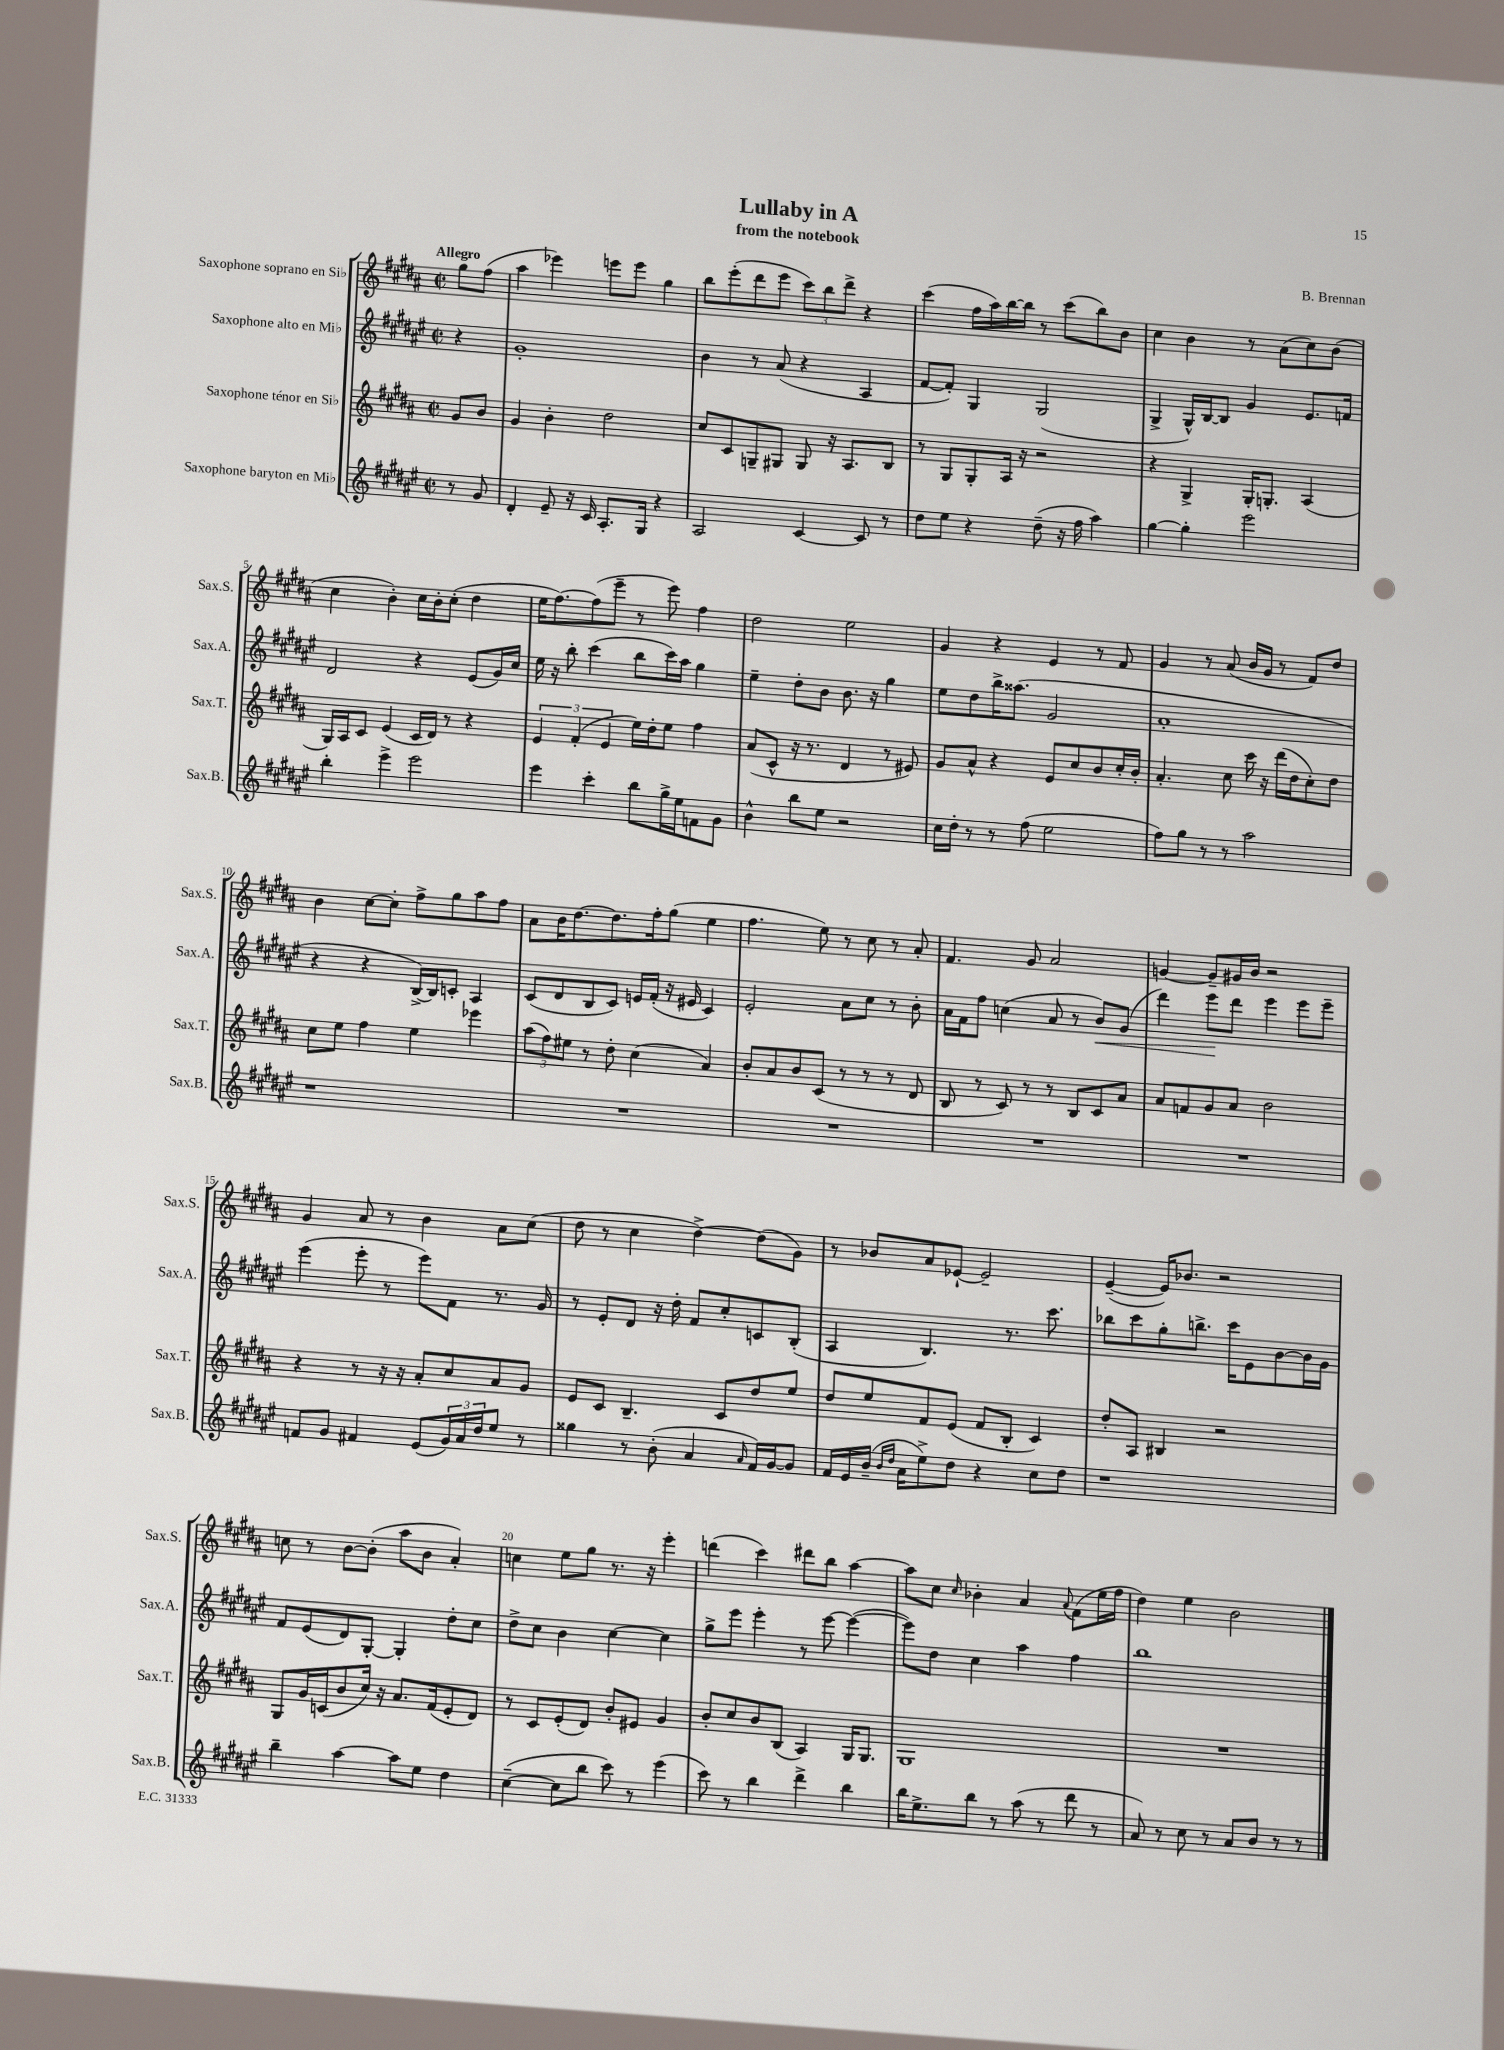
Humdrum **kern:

**kern	**kern	**kern	**kern
*staff4	*staff3	*staff2	*staff1
*clefG2	*clefG2	*clefG2	*clefG2
*k[f#c#g#d#a#e#]	*k[f#c#g#d#a#]	*k[f#c#g#d#a#e#]	*k[f#c#g#d#a#]
*M2/2	*M2/2	*M2/2	*M2/2
*met(c|)	*met(c|)	*met(c|)	*met(c|)
8r	8g#/L	4r	8gg#\L
8g#/	8b/J	.	(8ff#\J
=	=	=	=
4d#'/	4g#/	1g#'	4aa#\
8e#~/	4b'\	.	4eee-\)
16r	.	.	.
16c#/	.	.	.
8.A#'/L	2dd#\	.	8eee\L
.	.	.	8eee\J
16G#/Jk	.	.	.
4r	.	.	4gg#\
=	=	=	=
2A#/	8cc#/L	4b\	8bb\L
.	8c#/	.	(8eee'\
.	8G~/	8r	8ddd#\
.	8G#/J	(8a#/	8eee\J
[4c#/	8G#/	4r	12ccc#\L)
.	.	.	12bb\
.	16r	.	.
.	.	.	12ddd#^\J
.	8.A#/L	.	.
8c#/]	.	4A#/	4r
8r	8B/J	.	.
=	=	=	=
8dd#\L	8r	[8f#/L	(4ccc#\
8ee#\J	8G#/L	8f#'/]J)	.
4r	8G#'/	4G#/	16ff#\LL
.	.	.	16aa#\)
.	16A#/Jk	.	[16bb\
.	16r	.	16bb\]JJ
(8dd#~\	2r	(2G#/	8r
16r	.	.	(8ccc#\L
16ff#\	.	.	.
4aa#\)	.	.	8bb\)
.	.	.	8b\J
=	=	=	=
[4gg#\	4r	4G#^/	4cc#\
4gg#'\]	4G#^/	16G#^^/LL)	4b\
.	.	[16B/J	.
.	.	8B/]J	.
2eee#\	16G#'/LK	4g#/	8r
.	8.G'/J	.	.
.	.	.	(8a#\L
.	(4A#/	8.e#/L	8cc#\)
.	.	.	(8b\J
.	.	16f/Jk	.
=	=	=	=
4bb'\	16G#/LL)	2d#/	4cc#\
.	16A#/J	.	.
.	8c#/J	.	.
4eee#^\	(4e/	.	4b'\)
2eee#\	16c#/LL	4r	16cc#\LL
.	16d#/JJ)	.	16b'\J
.	8r	.	(8cc#'\J
.	4r	(8e#/L	4dd#\
.	.	16g#/L)	.
.	.	16cc#/JJ	.
=	=	=	=
4eee#\	6e/	16ee#\	16ee\LK
.	.	16r	[8.ff#\)
.	.	8bb'\	.
.	(6f#'/	.	.
4ccc#'\	.	(4ccc#\	(8ff#\]
.	6e/	.	.
.	.	.	8eee~\J
8bb\L	16ee\LL)	8bb\L	8r
.	16dd#'\J	.	.
16gg#^\L	8ee\J	16ccc#\L)	8eee\)
16ee#\J	.	16aa#\JJ	.
8f\	4ff#\	4gg#\	4ff#\
8g#\J	.	.	.
=	=	=	=
4b^^\	(8a#/L	4ee#~\	2dd#\
.	8c#^^/J	.	.
8bb\L	16r	8dd#'\L	.
.	8.r	.	.
8ee#\J	.	8b\J	.
2r	4d#/	8.b\	2ee\
.	.	16r	.
.	8r	4gg#\	.
.	8e#/)	.	.
=	=	=	=
16cc#\LL	8g#/L	8ee#\L	4g#/
16dd#'\JJ	.	.	.
8r	8a#^^/J	8dd#\	.
8r	4r	16bb^\K	4r
.	.	(8.aa##\J	.
(8ff#\	.	.	.
2ee#\	8e/L	2g#/	4e/
.	8cc#/	.	.
.	8b/	.	8r
.	16cc#'/L	.	8f#/
.	16b'/JJ	.	.
=	=	=	=
8ff#\L)	4.a#'/	1a#'	4g#/
8gg#\J	.	.	.
8r	.	.	8r
8r	8cc#\	.	(8a#/
2aa#\	16ccc#\	.	16b/LL
.	16r	.	16g#/JJ
.	(16ddd#\LL	.	8r
.	16dd#\J	.	.
.	8cc#'\)	.	8f#/L)
.	8dd#\J	.	8dd#/J
=	=	=	=
1r	8cc#\L	4r	4b\
.	8ee\J	.	.
.	4ff#\	4r	[8cc#\L
.	.	.	8cc#'\]J
.	4ee\	[16B^/LL)	8ff#^\L
.	.	16B/]J	.
.	.	8c'/J	8gg#\
.	4eee-\	4A#/	8aa#\
.	.	.	8ff#\J
=	=	=	=
1r	(12aa#\L	(8c#/L	8a#\L
.	12ff#\)	.	.
.	.	8d#/	16b\K
.	12ee#\J	.	.
.	.	.	[8.dd#\
.	8r	8B/	.
.	8dd#'\	8c#/J)	8.dd#\]
.	(4cc#\	16e/LL	.
.	.	(16f#'/JJ	16ff#'\k
.	.	16r	(8gg#\J
.	.	16e#/	.
.	4a#/)	4c#/)	4ee\
=	=	=	=
1r	8b'/L	2e#'/	4.ff#\
.	8a#/	.	.
.	8b/	.	.
.	(8c#/J	.	8ee\)
.	8r	8a#\L	8r
.	8r	8cc#\J	8cc#\
.	8r	8r	8r
.	8d#/	8b'\	8a#'/
=	=	=	=
1r	8B/	16a#\LL	4.f#/
.	.	16f#\J	.
.	8r	8ff#\J	.
.	8c#/)	(4cc\	.
.	8r	.	8g#/
.	8r	8a#/	2a#/
.	8B/L	8r	.
.	8c#/	8b/L)	.
.	8a#/J	(8g#/J	.
=	=	=	=
1r	8a#/L	4ddd#\)	[4g/
.	8f/	.	.
.	8g#/	8eee#\L	8g~/]L
.	8a#/J	8ddd#\J	16g#/L
.	.	.	16b/JJ
.	2b\	4eee#\	2r
.	.	8eee#\L	.
.	.	8eee#~\J	.
=	=	=	=
8f/L	4r	(4eee#\	4g#/
8g#/J	.	.	.
4f#/	8r	8eee#'\	8a#/
.	16r	8r	8r
.	16r	.	.
(8e#/L	8a#'/L	8eee#\L)	4b\
24g#/L)	8cc#/	8f#\J	.
24a#/	.	.	.
24dd#/J	.	.	.
8ee#/J	8a#/	8.r	8a#\L
8r	8g#/J	.	(8cc#\J
.	.	16g#/	.
=	=	=	=
4gg##\	8e/L	8r	8dd#\
.	8c#/J	8e#'/L	8r
8r	4.B~/	8d#/J	4cc#\
(8b'\	.	16r	.
.	.	16dd#'\	.
4a#/	.	8f#/L	[4dd#^\)
.	8c#/L	8cc#'/	.
16qqa#/	.	.	.
16f#/LL)	8dd#/	8c/	(8dd#\]L
[16g#/J	.	.	.
8g#/]J	8ee/J	(8B'/J	8g#\J)
=	=	=	=
16f#/LL	8dd#/L	4A#/	8r
16e#/	.	.	.
(16b~/JJ	8ee/	.	8b-/L
16qqb/LL	.	.	.
16qqdd#/JJ	.	.	.
16a#\LK	.	.	.
8ee#^\)	8f#/	4.B/)	8a#/
8dd#\J	(8e/J	.	[8e-`/J
4r	8f#/L	.	2e-~/]
.	8B'/J	8.r	.
8cc#\L	4c#/)	.	.
.	.	8.ccc#\	.
8dd#\J	.	.	.
=	=	=	=
1r	8dd#'/L	8bb-\L	([4e~/
.	8A#/J	8ccc#\	.
.	4B#/	8gg#'\	16e/]LK)
.	.	.	8.b-/J
.	.	8.bb^\J	.
.	2r	.	2r
.	.	16ccc#\LK	.
.	.	8e#\	.
.	.	[8b\	.
.	.	16b\]L	.
.	.	16g#\JJ	.
=	=	=	=
4bb~\	8G#/L	8f#/L	8cc\
.	16g#/L	(8e#/	8r
.	(16c/J	.	.
[4aa#\	8b/	8d#/)	[8b\L
.	16cc#/Jk)	[8G#'/J	(8b'\]J
.	16r	.	.
8aa#\]L	8.a#/L	4G#'/]	8aa#\L
8ee#\J	.	.	8b\J
.	(16f#/k	.	.
4dd#\	8e'/	8dd#'\L	4a#'/)
.	8d#/J)	8cc#\J	.
=	=	=	=
([4cc#~\	8r	8dd#^\L	4cc\
.	8c#/L	8cc#\J	.
8cc#\]L	(8e'/	4b\	8ee\L
8bb\J	8d#/J)	.	8gg#\J
8ccc#\)	8b'/L	[4cc#\	8.r
8r	8e#/J	.	.
.	.	.	16r
(4eee#\	4g#/	4cc#\]	4eee'\
=	=	=	=
8ccc#\)	8b'/L	8gg#^\L	(4ddd\
8r	8cc#/	8eee#\J	.
4bb\	8b/	4eee#'\	4ccc#\)
.	(8B/J	.	.
4ddd#^\	4A#/)	8r	8ddd#\L
.	.	[8eee#\	8bb\J
4bb\	16G#/LK	(4eee#\_	[4aa#\
.	8.G#/J	.	.
=	=	=	=
16bb\LK	1G#	8eee#\]L)	8aa#\]L
8.ee#^\	.	.	.
.	.	8dd#\J	8cc#\J
.	.	.	16qqcc#/
8bb\J	.	4cc#\	4b-'\
8r	.	.	.
(8aa#\	.	4aa#\	4a#/
8r	.	.	.
.	.	.	8qqa#/
8ddd#\	.	4ff#\	(8f#\L
8r	.	.	16ee\L
.	.	.	16ff#\JJ
=	=	=	=
8a#/)	1r	1bb	4dd#\)
8r	.	.	.
8cc#\	.	.	4ee\
8r	.	.	.
8a#/L	.	.	2b\
8b/J	.	.	.
8r	.	.	.
8r	.	.	.
==	==	==	==
*-	*-	*-	*-
